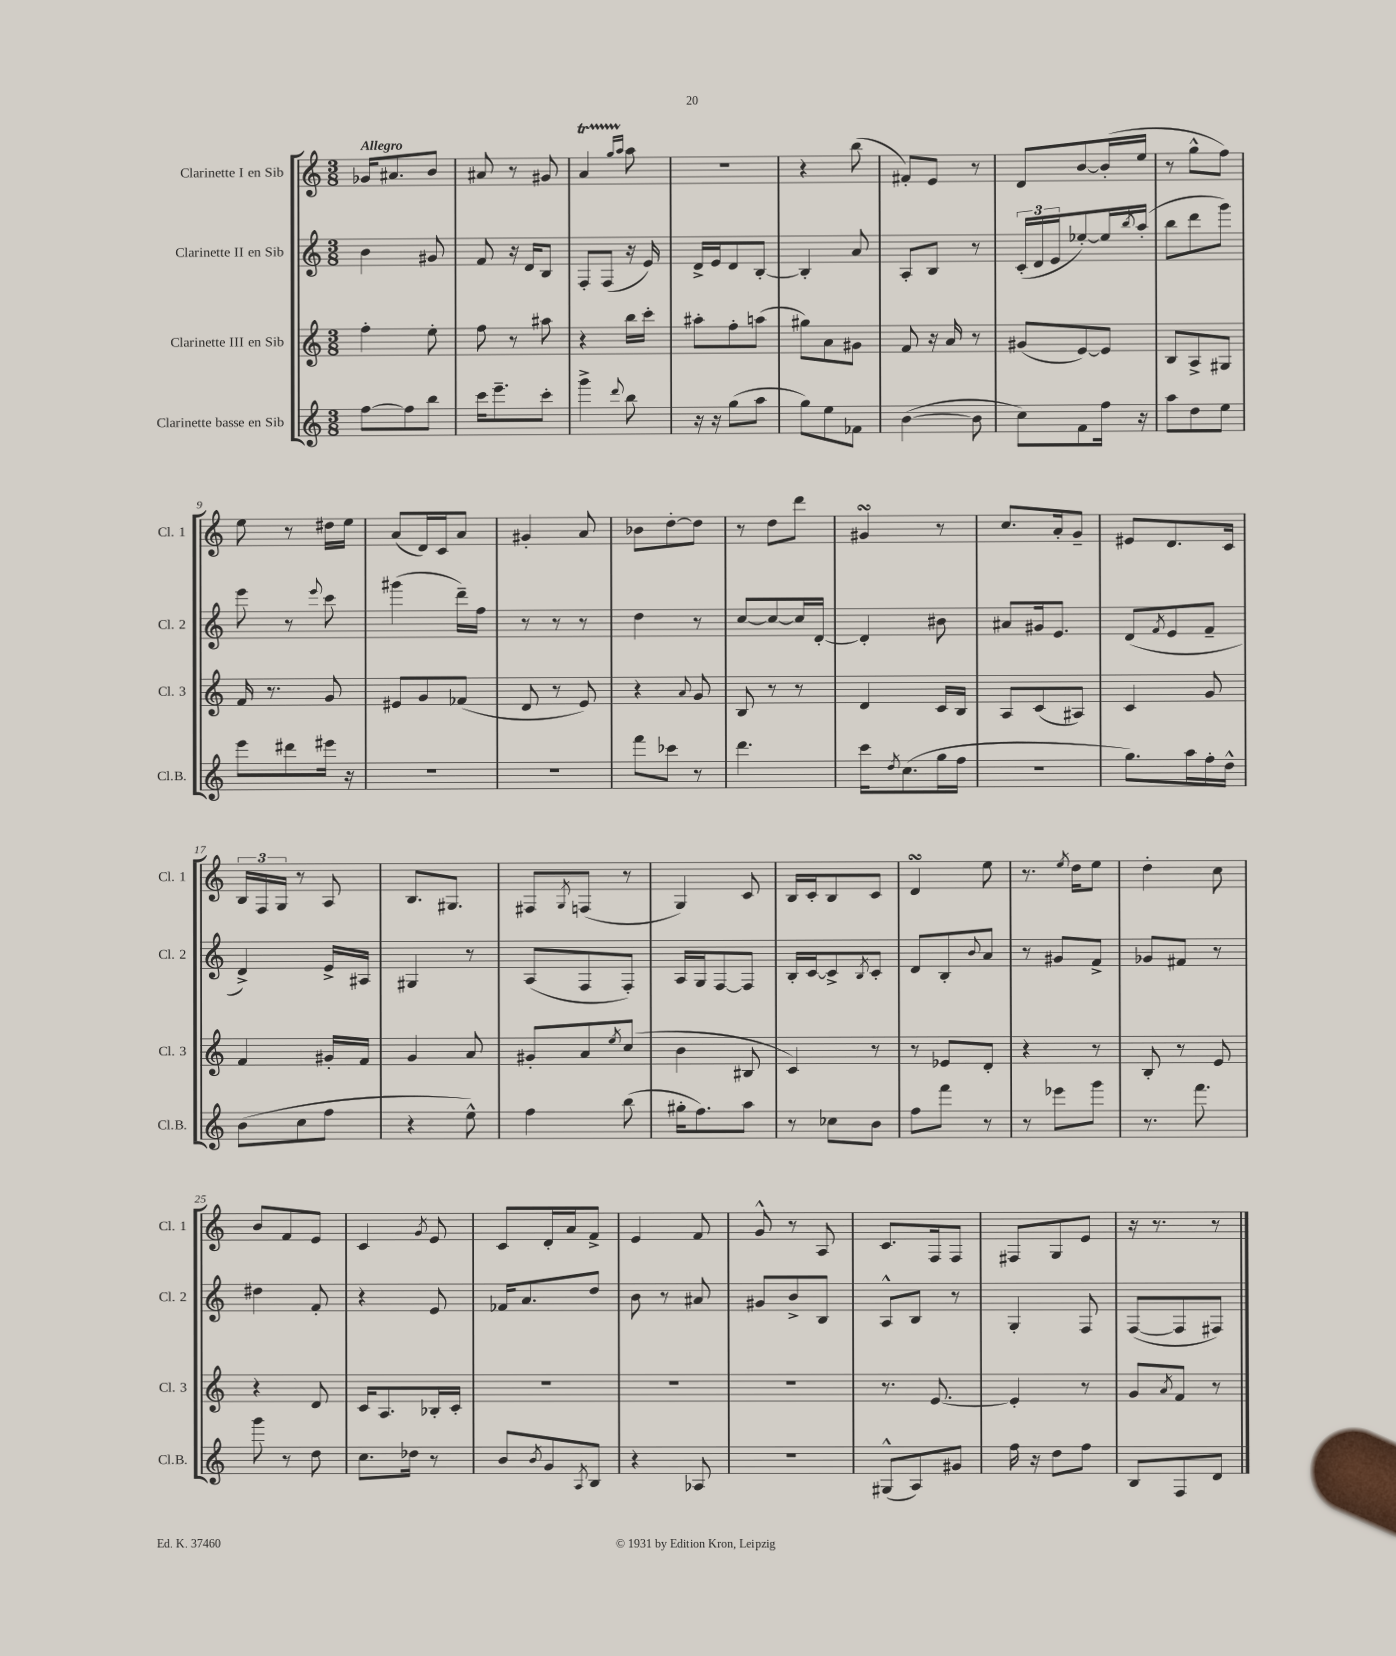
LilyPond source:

<<
\new StaffGroup <<
\new Staff = "s0" \with { instrumentName = "Clarinette I en Sib" shortInstrumentName = "Cl. 1" } {
    \clef treble \key c \major \numericTimeSignature \time 3/8 \tempo "Allegro"
    ges'16 ais'8. b'8 |
    ais'8 r8 gis'8 |
    a'4\startTrillSpan \grace { g''16 a''16 } a''8\stopTrillSpan |
    r4. |
    r4 b''8( |
    fis'8-.) e'8 r8 |
    d'8 b'8~ b'16-.( e''16 |
    r8 g''8-^ f''8) |
    e''8 r8 dis''16 e''16 |
    a'8( d'16) c'16 a'8 |
    gis'4-. a'8 |
    bes'8 d''8~-. d''8 |
    r8 d''8 d'''8 |
    gis'4\turn r8 |
    c''8. a'16-. g'8-- |
    eis'8 d'8. c'16 |
    \tuplet 3/2 { b16 f16 g16 } r8 a8 |
    b8. gis8. |
    fis8 \acciaccatura { g8 } f8( r8 |
    g4) c'8 |
    b16 c'16-. b8 c'8 |
    d'4\turn e''8 |
    r8. \acciaccatura { e''8 } d''16 e''8 |
    d''4-. c''8 |
    b'8 f'8 e'8 |
    c'4 \acciaccatura { g'8 } e'8 |
    c'8 d'16-. a'16 f'8-> |
    e'4 f'8 |
    g'8-^ r8 a8 |
    c'8. f16 f8 |
    fis8 g8 e'8 |
    r16 r8. r8 \bar "|." |
}
\new Staff = "s1" \with { instrumentName = "Clarinette II en Sib" shortInstrumentName = "Cl. 2" } {
    \clef treble \key c \major \numericTimeSignature \time 3/8
    b'4 gis'8 |
    f'8 r16 d'16 b8 |
    f8-. f8( r16 e'16) |
    d'16-> e'16 d'8 b8~-. |
    b4-. a'8 |
    a8-. b8 r8 |
    \tuplet 3/2 { c'16-.( d'16 e'16 } ees''8~-.) ees''16 \acciaccatura { b''8 } a''16-.( |
    b''8 d'''8 g'''8) |
    e'''8 r8 \appoggiatura { e'''8 } c'''8 |
    gis'''4( d'''16--) f''16 |
    r8 r8 r8 |
    d''4 r8 |
    c''8~ c''8~ c''16 d'16~-. |
    d'4-. bis'8 |
    ais'8 gis'16 e'8. |
    d'8( \acciaccatura { f'8 } e'8 f'8-- |
    d'4->) e'16-> ais16 |
    gis4 r8 |
    a8( f8 f8-.) |
    a16 g16 f8~ f8 |
    b16-. c'16~ c'8-> \acciaccatura { b8 } c'8-. |
    d'8 b8-. \appoggiatura { b'8 } a'8 |
    r8 gis'8 f'8-> |
    ges'8 fis'8 r8 |
    dis''4 f'8-. |
    r4 e'8 |
    fes'16 a'8. d''8 |
    b'8 r8 ais'8 |
    gis'8 b'8-> b8 |
    a8-^ b8 r8 |
    g4-. f8 |
    f8~( f8 fis8) \bar "|." |
}
\new Staff = "s2" \with { instrumentName = "Clarinette III en Sib" shortInstrumentName = "Cl. 3" } {
    \clef treble \key c \major \numericTimeSignature \time 3/8
    f''4-. e''8-. |
    f''8 r8 ais''8 |
    r4 b''16 c'''16-. |
    ais''8-. f''8-. a''8( |
    gis''8) a'8 gis'8 |
    f'8 r16 a'16 r8 |
    gis'8( e'8~) e'8 |
    b8 a8-> gis8 |
    f'16 r8. g'8 |
    eis'8 g'8 fes'8( |
    d'8 r8 e'8) |
    r4 \appoggiatura { a'8 } g'8 |
    b8 r8 r8 |
    d'4 c'16 b16 |
    a8 c'8( ais8) |
    c'4 g'8 |
    f'4 gis'16-. f'16 |
    g'4 a'8 |
    gis'8-. a'8 \acciaccatura { e''8 } c''8( |
    b'4 bis8 |
    c'4) r8 |
    r8 ees'8 d'8-. |
    r4 r8 |
    b8-. r8 e'8 |
    r4 d'8 |
    c'16 a8. bes16-. c'16-. |
    R4. |
    R4. |
    R4. |
    r8. e'8.~ |
    e'4-. r8 |
    g'8 \acciaccatura { a'8 } f'8 r8 \bar "|." |
}
\new Staff = "s3" \with { instrumentName = "Clarinette basse en Sib" shortInstrumentName = "Cl.B." } {
    \clef treble \key c \major \numericTimeSignature \time 3/8
    f''8~ f''8 b''8 |
    c'''16 e'''8.-- c'''8-. |
    g'''4-> \appoggiatura { d'''8 } b''8 |
    r16 r16 g''8( a''8 |
    g''8) e''8 fes'8 |
    b'4~( b'8 |
    c''8) f'8 f''16 r16 |
    a''8 d''8 e''8 |
    e'''8 dis'''8 eis'''16 r16 |
    R4. |
    R4. |
    f'''8 ces'''8 r8 |
    d'''4. |
    c'''16 \acciaccatura { d''8 } c''8.( g''16 f''16 |
    R4. |
    g''8.) a''16 f''16-. d''16-^ |
    b'8( c''8 f''8 |
    r4 e''8-^) |
    f''4 b''8( |
    gis''16-. f''8.) a''8 |
    r8 ces''8 b'8 |
    f''8 f'''8 r8 |
    r8 ees'''8 g'''8 |
    r8. f'''8. |
    g'''8 r8 d''8 |
    c''8. des''16 r8 |
    b'8 \acciaccatura { b'8 } g'8 \acciaccatura { a8 } b8 |
    r4 aes8 |
    R4. |
    gis8-^( a8) gis'8 |
    f''16 r16 d''8 f''8 |
    b8 f8 d'8 \bar "|." |
}
>>
>>
